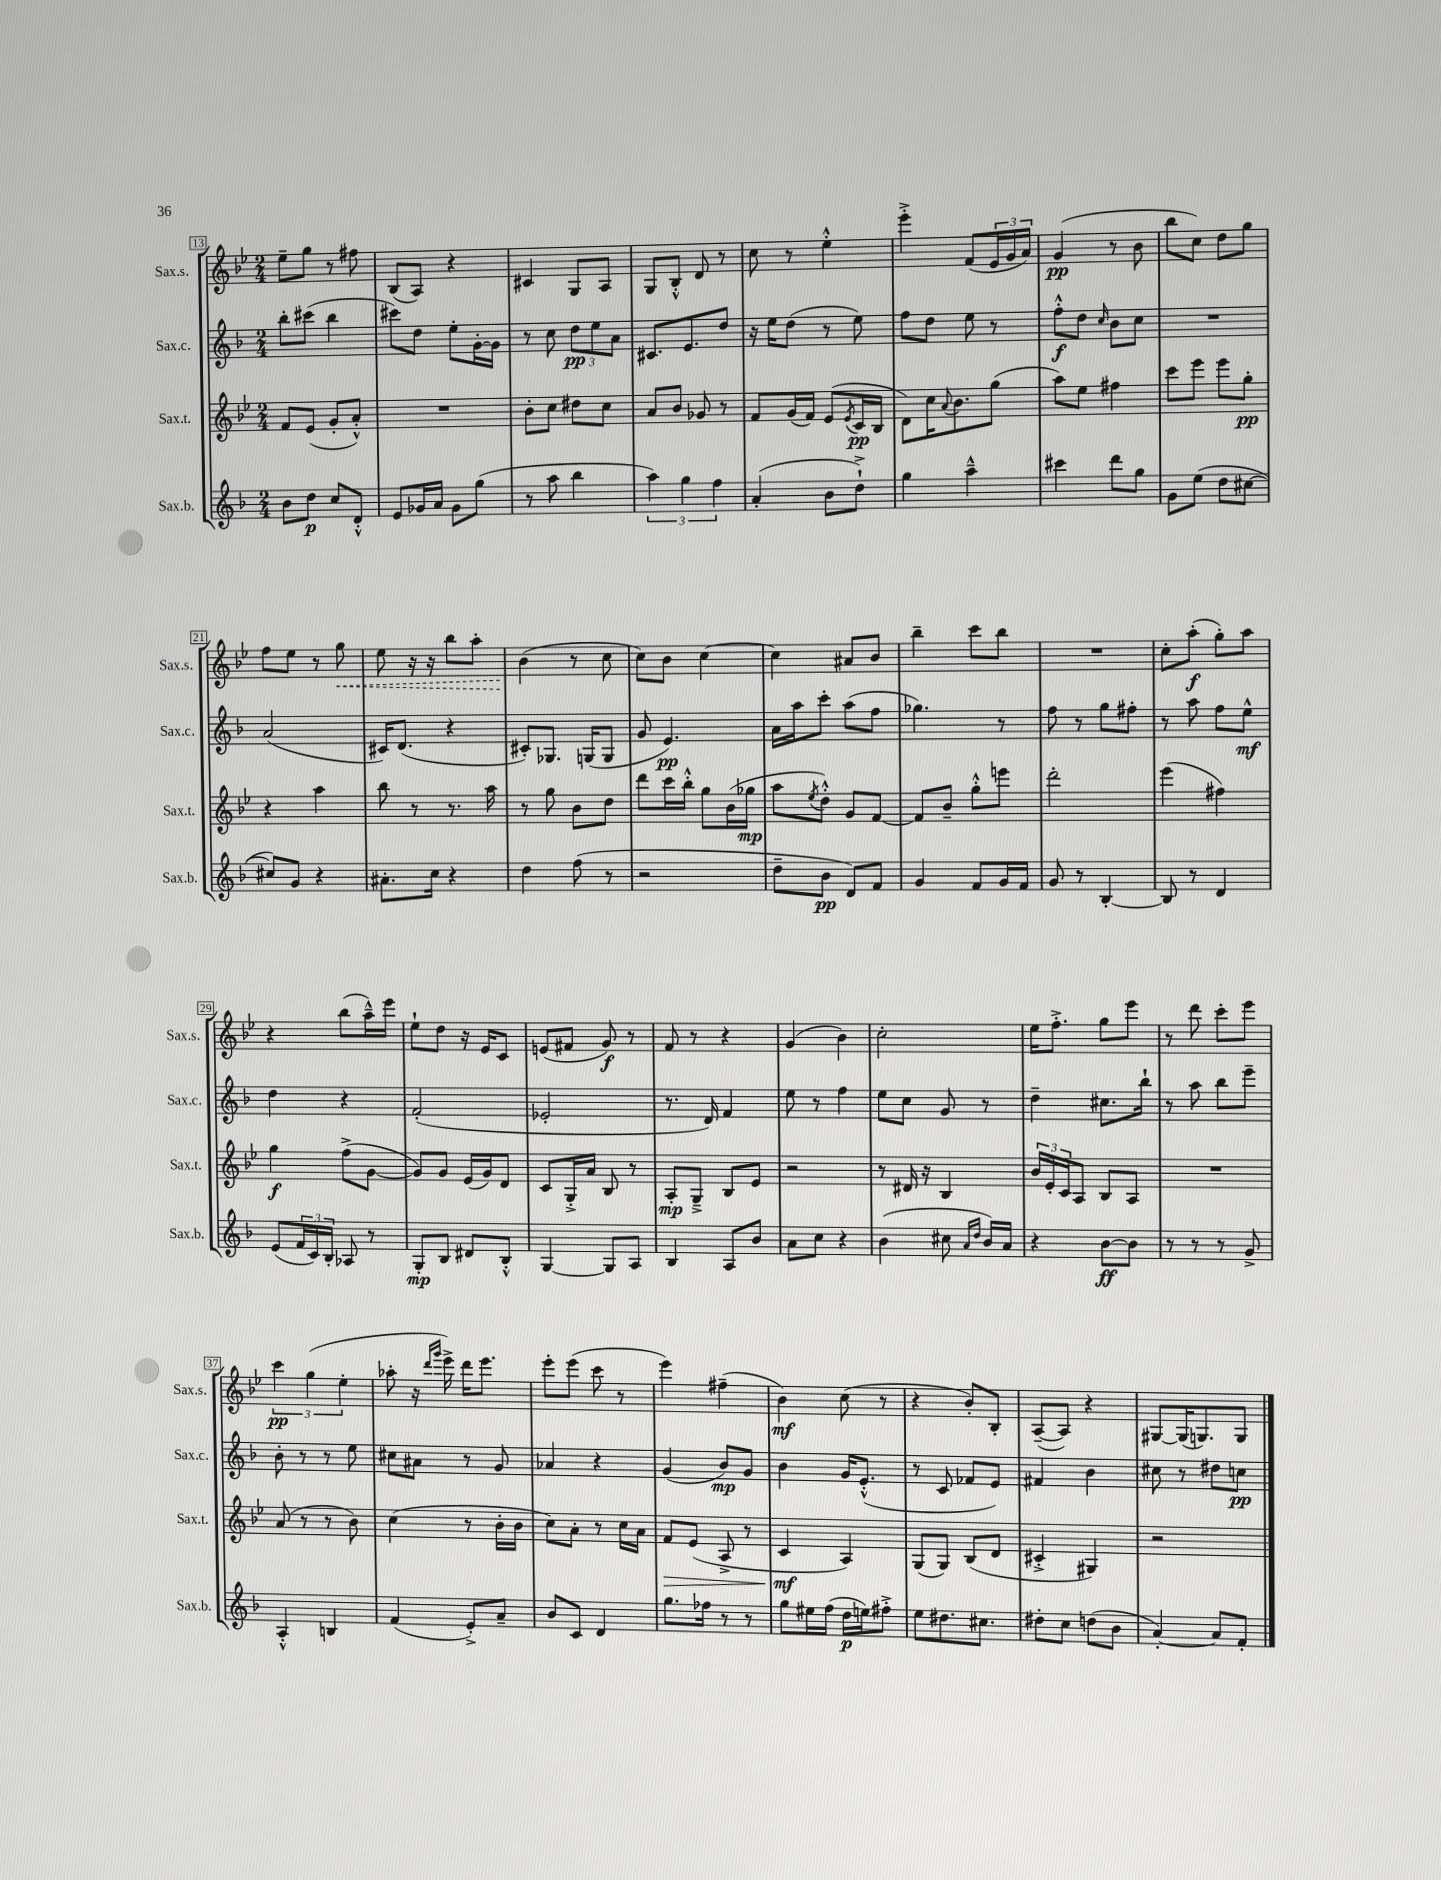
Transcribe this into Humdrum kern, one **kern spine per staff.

**kern	**kern	**kern	**kern
*staff4	*staff3	*staff2	*staff1
*clefG2	*clefG2	*clefG2	*clefG2
*k[b-]	*k[b-e-]	*k[b-]	*k[b-e-]
*M2/4	*M2/4	*M2/4	*M2/4
8b-	8f	8bb-'	8ee-~
8dd	(8e-	(8ccc#	8gg
8cc	8g'	4bb-	8r
8d'^^	8a'^^)	.	8ff#
=	=	=	=
8e	2r	8ccc#)	(8B-
16g-	.	8dd	8A)
16a	.	.	.
8g-	.	8ee'	4r
(8gg	.	[16g'	.
.	.	16g]	.
=	=	=	=
8r	8b-'	8r	4c#
8aa	8cc	8cc	.
4bb-	8dd#	12dd	8G
.	.	12ee	.
.	8cc	.	8A
.	.	12a	.
=	=	=	=
6aa)	8a	8.c#	8G
.	8b-	.	8B-'^^
6gg	.	.	.
.	.	8.e	.
.	8g-	.	8d
6ff	.	.	.
.	8r	8dd	8r
=	=	=	=
(4a'	8f	16r	8cc
.	.	16ee	.
.	(16g	(8dd	8r
.	16f)	.	.
8b-	(8e-	8r	4ee-'^^
.	8qe-	.	.
8dd`^)	16c	8ee)	.
.	16B-	.	.
=	=	=	=
4gg	8d)	8ff	4eee-'^
.	16cc	8dd	.
.	8qqa	.	.
.	8.b-	.	.
4aa~^^	.	8ee	(8f
.	(8gg	8r	24e-
.	.	.	24g
.	.	.	24a)
=	=	=	=
4ccc#	8aa)	8ff'^^	(4g
.	8ee-	8dd	.
.	.	16qqcc	.
8ddd	4ff#	8b-	8r
8gg	.	8cc	8b-
=	=	=	=
8g	8ccc	2r	8bb-
(8ee	8eee-	.	8cc)
8dd	8eee-	.	8dd
[8cc#	8gg'	.	8gg
=	=	=	=
8cc#])	4r	(2a	8ff
8g	.	.	8ee-
4r	4aa	.	8r
.	.	.	8gg
=	=	=	=
8.a#'	8bb-	16c#)	8ee-
.	.	(8.d	.
.	8r	.	16r
16cc	.	.	16r
4r	8.r	4r	8bb-
.	.	.	8aa'
.	16aa	.	.
=	=	=	=
4dd	8r	8c#')	(4b-
.	8gg	8.G-	.
(8ff	8b-	.	8r
.	.	(16G	.
8r	8dd	8G	8cc
=	=	=	=
2r	8ddd	8g	8cc)
.	16ccc	4.e)	8b-
.	16bb-'^^	.	.
.	8gg	.	[4cc
.	(16b-	.	.
.	16gg-	.	.
=	=	=	=
8dd~	8aa	16a	4cc]
.	.	16aa	.
.	8qee-	.	.
8b-	8dd'^^)	8ccc'	.
8d)	8g	(8aa	8a#
8f	[8f	8ff	8b-
=	=	=	=
4g	8f]	4.gg-)	4bb-~
.	8b-~	.	.
8f	8gg'^^	.	8ccc
16g	8eee	8r	8bb-
16f	.	.	.
=	=	=	=
8g	2ddd'	8ff	2r
8r	.	8r	.
[4B-'	.	8gg	.
.	.	8ff#'	.
=	=	=	=
8B-]	(4eee-	8r	8cc'
8r	.	8aa	(8aa'
4d	4ff#)	8ff	8gg')
.	.	8ee^^	8aa
=	=	=	=
(8e	4gg	4dd	4r
24f	.	.	.
24c)	.	.	.
24B-'	.	.	.
8A-	(8ff^	4r	(8bb-
8r	[8g	.	16aa~^^)
.	.	.	16eee-
=	=	=	=
8G'	8g])	(2f'	8ee-`
8B-	8g	.	8dd
8d#	(16e-	.	16r
.	16g)	.	16e-
8B-'^^	8d	.	8c
=	=	=	=
[4G	8c	2e-'	(8e
.	16G'^	.	8f#
.	16a	.	.
8G]	8B-	.	8g)
8A	8r	.	8r
=	=	=	=
4B-	8A'	8.r	8f
.	8G~^	.	8r
.	.	16d)	.
8A	8B-	4f	4r
8b-	8e-	.	.
=	=	=	=
8a	2r	8ee	(4g
8cc	.	8r	.
4r	.	4ff	4b-)
=	=	=	=
(4b-	8r	8ee	2cc'
.	16d#	8cc	.
.	16r	.	.
8cc#	4B-	8g	.
16qqa	.	.	.
16qqdd	.	.	.
16b-)	.	8r	.
16a	.	.	.
=	=	=	=
4r	24b-	4dd~	16ee-
.	24e-'	.	.
.	.	.	8.ff'^
.	24c	.	.
.	8A	.	.
[8b-	8B-	8.cc#	8gg
8b-]	8A	.	8eee-
.	.	16bb-`	.
=	=	=	=
8r	2r	8r	8r
8r	.	8aa	8ddd
8r	.	8bb-	8ccc'
8g^	.	8eee~	8eee-
=	=	=	=
4A'^^	(8a	8b-'	6ccc
.	8r	8r	.
.	.	.	(6gg
4B	8r	8r	.
.	.	.	6ee-'
.	8b-)	8ee	.
=	=	=	=
(4f	(4cc	8cc#	8aa-'
.	.	8a#	16r
.	.	.	16qqddd
.	.	.	16qqggg
.	.	.	16eee-^)
8e'^)	8r	8r	16ddd
.	.	.	8.eee-
8a~	16b-'	8g	.
.	16b-	.	.
=	=	=	=
8b-	8cc)	4a-	8eee-'
8c	8a'	.	(8eee-
4d	8r	4r	8ccc
.	16cc	.	8r
.	16a	.	.
=	=	=	=
8.gg	8f	(4g	4eee-)
.	(8e-	.	.
16ff-	.	.	.
8r	8A^	8b-)	(4ff#~
8r	8r	8g	.
=	=	=	=
8gg	4c	4b-	4b-)
16ee#	.	.	.
(16ff	.	.	.
16dd	4A)	16g	(8cc
16ee)	.	(8.e'^^	.
8ff#'^	.	.	8r
=	=	=	=
8ee	(8G	8r	4r
8.dd#	8G)	8c	.
.	(8B-	8f-	8b-')
8.cc#	.	.	.
.	8d	8e)	8B-'
=	=	=	=
8dd#'	4c#'^	4f#	([8A~
8cc	.	.	8A])
(8dd	4G#)	4b-	4r
8b-	.	.	.
=	=	=	=
[4a')	2r	8cc#	[8G#
.	.	8r	(16G#]
.	.	.	8.G)
8a]	.	8dd#	.
8f'	.	8cc	8G
==	==	==	==
*-	*-	*-	*-
